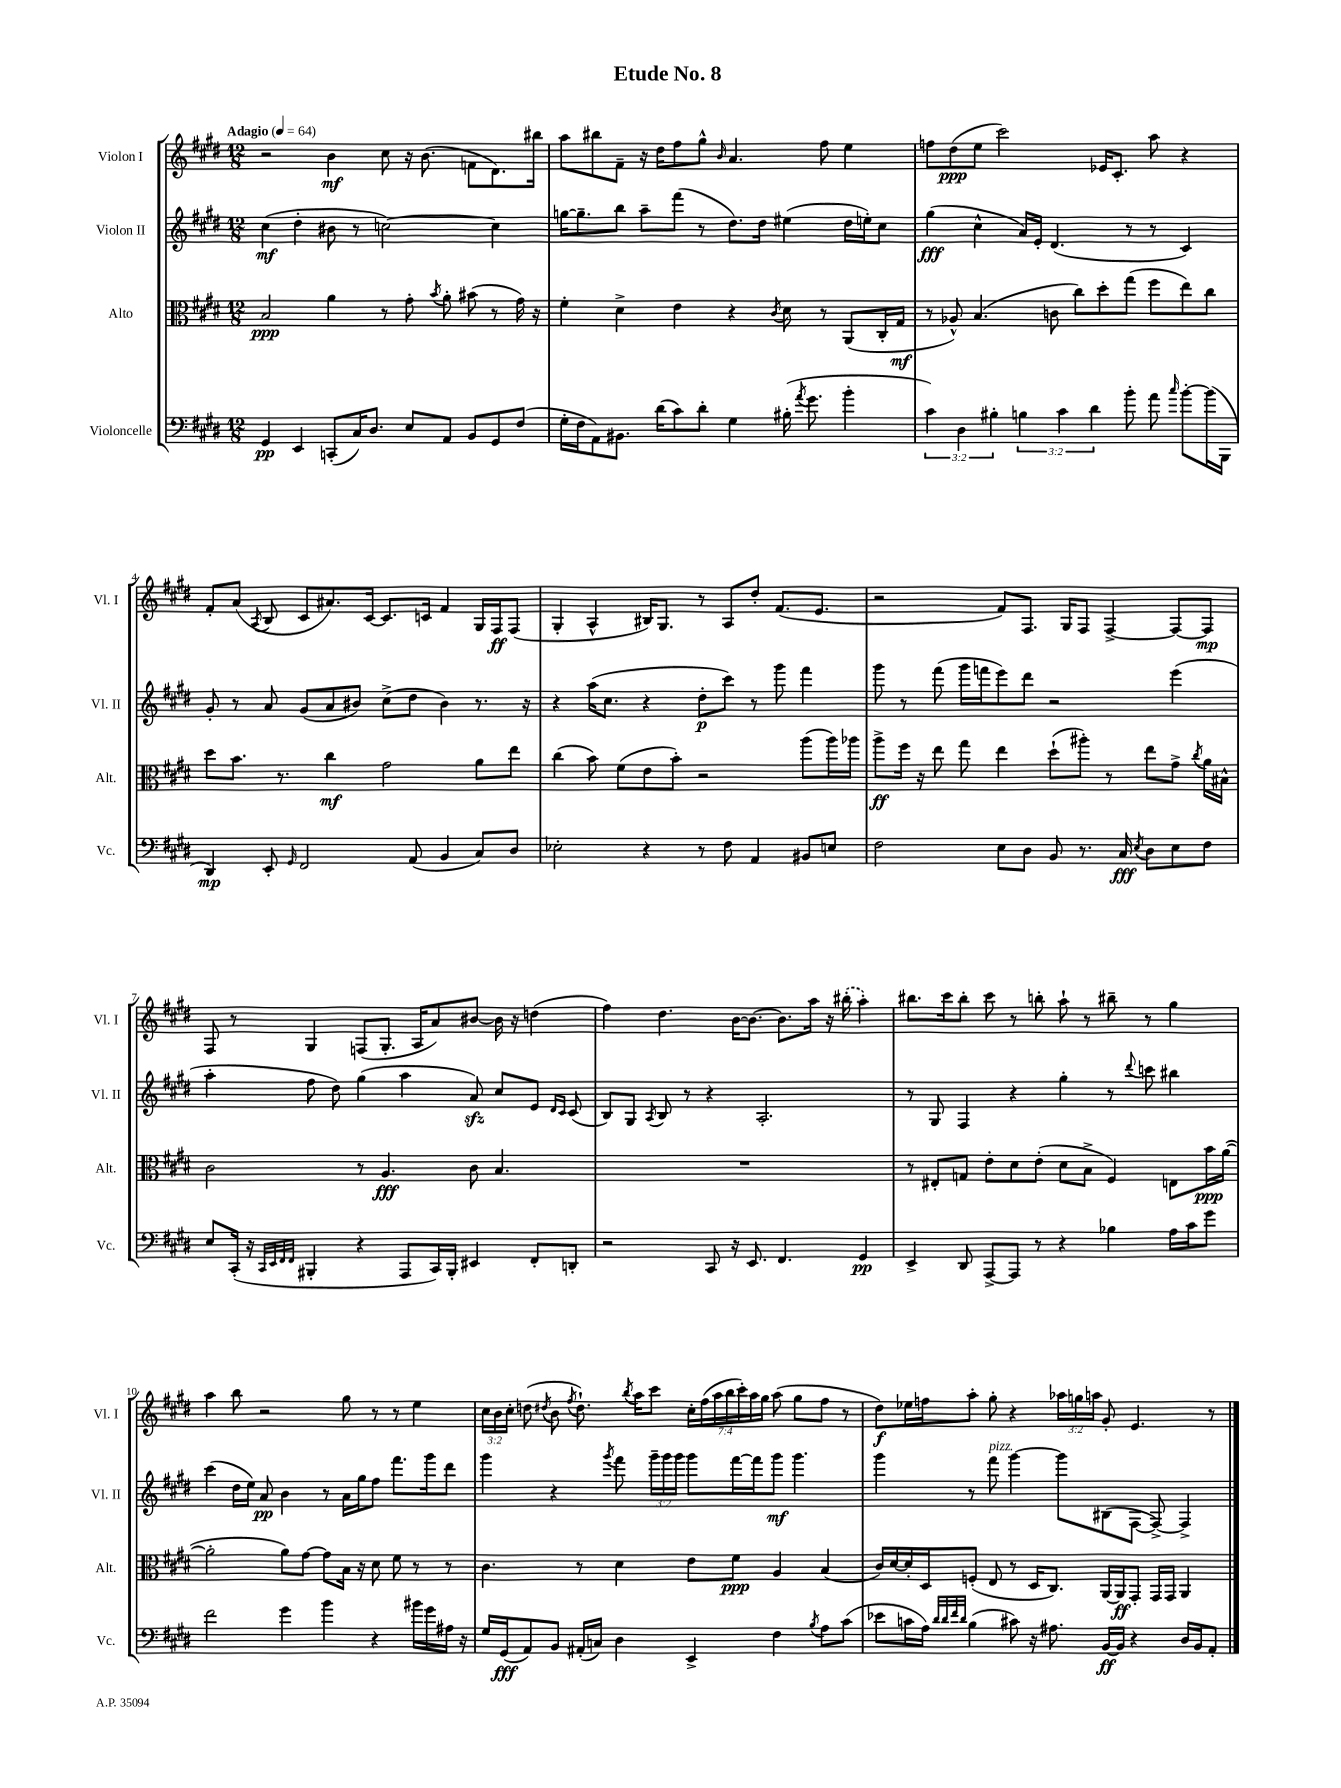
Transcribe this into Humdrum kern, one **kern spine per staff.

**kern	**kern	**kern	**kern
*staff4	*staff3	*staff2	*staff1
*clefF4	*clefC3	*clefG2	*clefG2
*k[f#c#g#d#]	*k[f#c#g#d#]	*k[f#c#g#d#]	*k[f#c#g#d#]
*M12/8	*M12/8	*M12/8	*M12/8
*MM64	*MM64	*MM64	*MM64
4GG#	2B	(4cc#	2r
4EE	.	4dd#'	.
(8CC'	4a	8b#	4b
16C#)	.	8r	.
8.D#	.	.	.
.	8r	[2cc)	8cc#
8E	8g#'	.	16r
.	.	.	(8.b
.	8qb	.	.
8AA	8a'	.	.
8BB	(8b#	.	8f
8GG#	8r	4cc]	8.d#)
(8F#	16g#)	.	.
.	16r	.	16bb#
=	=	=	=
16G#'	4f#'	[16gg	8aa
16F#	.	8.gg~]	.
8AA)	.	.	8bb#
8.BB#	4d#^	8bb	8f#~
.	.	8aa~	16r
(16d#	.	.	16dd#
8c#)	4e	(8fff#	8ff#
8d#'	.	8r	8gg#^^
.	.	.	16qqb
4G#	4r	8.dd#)	4.a
.	.	16dd#	.
.	8qc#	.	.
(16B#'	8d#	(4ee#	.
8qa	.	.	.
8.g#	.	.	.
.	8r	.	8ff#
4b'	(8AA	16dd#	4ee
.	.	16ee')	.
.	16C#'	8cc#	.
.	16G#	.	.
=	=	=	=
6c#)	8r	(4gg#	8ff
.	8A-^^)	.	(8dd#
6D#	.	.	.
.	(4.B	4cc#^^	8ee
6B#'	.	.	.
.	.	.	2ccc#)
6B	.	16a)	.
.	.	16e'	.
.	8c	(4.d#	.
6c#	.	.	.
.	8cc#)	.	.
6d#	.	.	.
.	8dd#'	.	16e-
.	.	.	8.c#'
8b'	(8gg#	8r	.
8a	8ff#	8r	8aa
16qqcc#	.	.	.
[8b'	8ee)	4c#)	4r
(16b]	8cc#	.	.
16BBB	.	.	.
=	=	=	=
4DD#)	8dd#	8g#'	8f#'
.	8.b	8r	(8a
.	.	.	8qA
8EE'	.	8a	8B
.	8.r	.	.
16qqGG#	.	.	.
2FF#	.	(8g#	8c#
.	4cc#	8a	8.a#)
.	.	8b#)	.
.	.	.	[16c#
.	2g#	(8cc#^	8.c#]
(8AA	.	8dd#	.
.	.	.	16c
4BB	.	4b#)	4f#
8C#)	8a	8.r	16G#
.	.	.	16F#
8D#	8ee	.	(8F#
.	.	16r	.
=	=	=	=
2E-'	(4cc#	4r	4G#'
.	8b)	(16aa	4A^^
.	.	8.cc#	.
.	(8f#	.	.
4r	8e	4r	16B#)
.	.	.	8.G#
.	8b')	.	.
8r	2r	8dd#'	8r
8F#	.	8ccc#)	8A
4AA	.	8r	8dd#'
.	.	8ggg#	(8.f#
8BB#	(8aa	4fff#	.
.	.	.	8.e
8E	16aa)	.	.
.	16aa-	.	.
=	=	=	=
2F#	8aa^	8ggg#	2r
.	16ff#	8r	.
.	16r	.	.
.	8ee	(8fff#	.
.	8gg#	16ggg#	.
.	.	16fff	.
8E	4ee	8eee)	8f#)
8D#	.	8ddd#	8.F#
8BB	(8dd#`	2r	.
.	.	.	16G#
8.r	8aa#')	.	8F#
.	8r	.	[4F#^
16C#	.	.	.
8qE	.	.	.
8D#	8ee	.	.
8E	8g#^	(4eee	8F#_
.	8qcc#	.	.
8F#	16a	.	8F#]
.	16B#^^	.	.
=	=	=	=
8E	2c#	4aa'	8F#
(16CC#'	.	.	8r
16r	.	.	.
32qqCC#	.	.	.
32qqEE	.	.	.
32qqFF#	.	.	.
32qqFF#	.	.	.
4BBB#'	.	8ff#	4G#
.	.	8dd#)	.
4r	8r	(4gg#	(8F
.	4.A	.	8.G#'
8AAA	.	4aa	.
.	.	.	16A
16CC#)	.	.	8a)
16BBB#'	.	.	.
4EE#	8c#	8a)	[8b#
.	4.B	8cc#	16b#]
.	.	.	16r
8FF#'	.	8e	(4dd
.	.	16qqd#	.
.	.	16qqc#	.
8DD'	.	(8c#	.
=	=	=	=
2r	1.r	8B)	4ff#)
.	.	8G#	.
.	.	8qA	.
.	.	8B	4.dd#
.	.	8r	.
8CC#	.	4r	.
16r	.	.	[16b
8.EE	.	.	8.b_
.	.	2.A'	.
4.FF#	.	.	8.b]
.	.	.	16aa
.	.	.	16r
.	.	.	(16bb#'
4GG#	.	.	4aa')
=	=	=	=
4EE^	8r	8r	8.bb#
.	8E#'	8G#	.
.	.	.	16ccc#
8DD#	8G	4F#	8bb#'
[8AAA^	8e'	.	8ccc#
8AAA]	8d#	4r	8r
8r	(8e'	.	8bb'
4r	8d#	4gg#'	8aa`
.	8B^	.	8r
4B-	4F#)	8r	8bb#~
.	.	8qqddd#	.
.	.	8ccc	8r
16A	8E	4bb#	4gg#
16c#	.	.	.
8g#	16b	.	.
.	([16a	.	.
=	=	=	=
2f#	2a']	(4ccc#	4aa
.	.	16dd#	8bb
.	.	16ee)	.
.	.	8a	2r
4g#	8a)	4b	.
.	[8g#	.	.
4b	8g#]	8r	.
.	16B	16a	8gg#
.	16r	16gg#	.
4r	8d#	8ff#	8r
.	8f#	8.fff#	8r
16b#	8r	.	4ee
16g#	.	16ggg#	.
16A#	8r	8ddd#	.
16r	.	.	.
=	=	=	=
16G#	4.c#	4ggg#	24cc#
.	.	.	24b
(16GG#	.	.	.
.	.	.	24cc#'
8AA)	.	.	(8dd
.	.	.	8qdd#
8BB	.	4r	8b
.	.	.	8qff#
(16AA#'	8r	.	8.dd#`)
16C)	.	.	.
.	.	8qggg#	.
4D#	4d#	8fff#	.
.	.	.	8qbb
.	.	.	16aa
.	.	24ggg#~	8ccc#
.	.	24ggg#	.
.	.	24ggg#	.
4EE^	8e	8ggg#	28cc#'
.	.	.	(28ff#
.	.	.	28aa
.	.	.	28bb
.	8f#	[16fff#	.
.	.	.	28ccc#')
.	.	.	28aa
.	.	16fff#]	.
.	.	.	28gg#
4F#	4A	8ggg#	(8aa
.	.	4.ggg#	8gg#
8qB	.	.	.
8A	(4B	.	8ff#
(8c#	.	.	8r
=	=	=	=
8e-	16c#)	4ggg#	8dd#)
.	[16d#	.	.
16c	16d#']	.	16ee-
16A)	16D#	.	16ff
32qqd#	.	.	.
32qqd#	.	.	.
32qqf#	.	.	.
32qqd#	.	.	.
(4B	(8F'	8r	8aa'
.	8E	8fff#	8gg#'
8c#)	8r	[4ggg#	4r
16r	16D#	.	.
8.A#	8.C#)	.	.
.	.	8ggg#]	24aa-
.	.	.	24gg
.	.	.	24aa
[16BB	[16AA	(8B#	8g#'
16BB]	16AA]	.	.
4r	8GG#'	[8F#	4.e
.	16GG#	8F#^_)	.
.	16GG#	.	.
16D#	4AA	4F#^]	.
16BB	.	.	.
8AA'	.	.	8r
==	==	==	==
*-	*-	*-	*-
